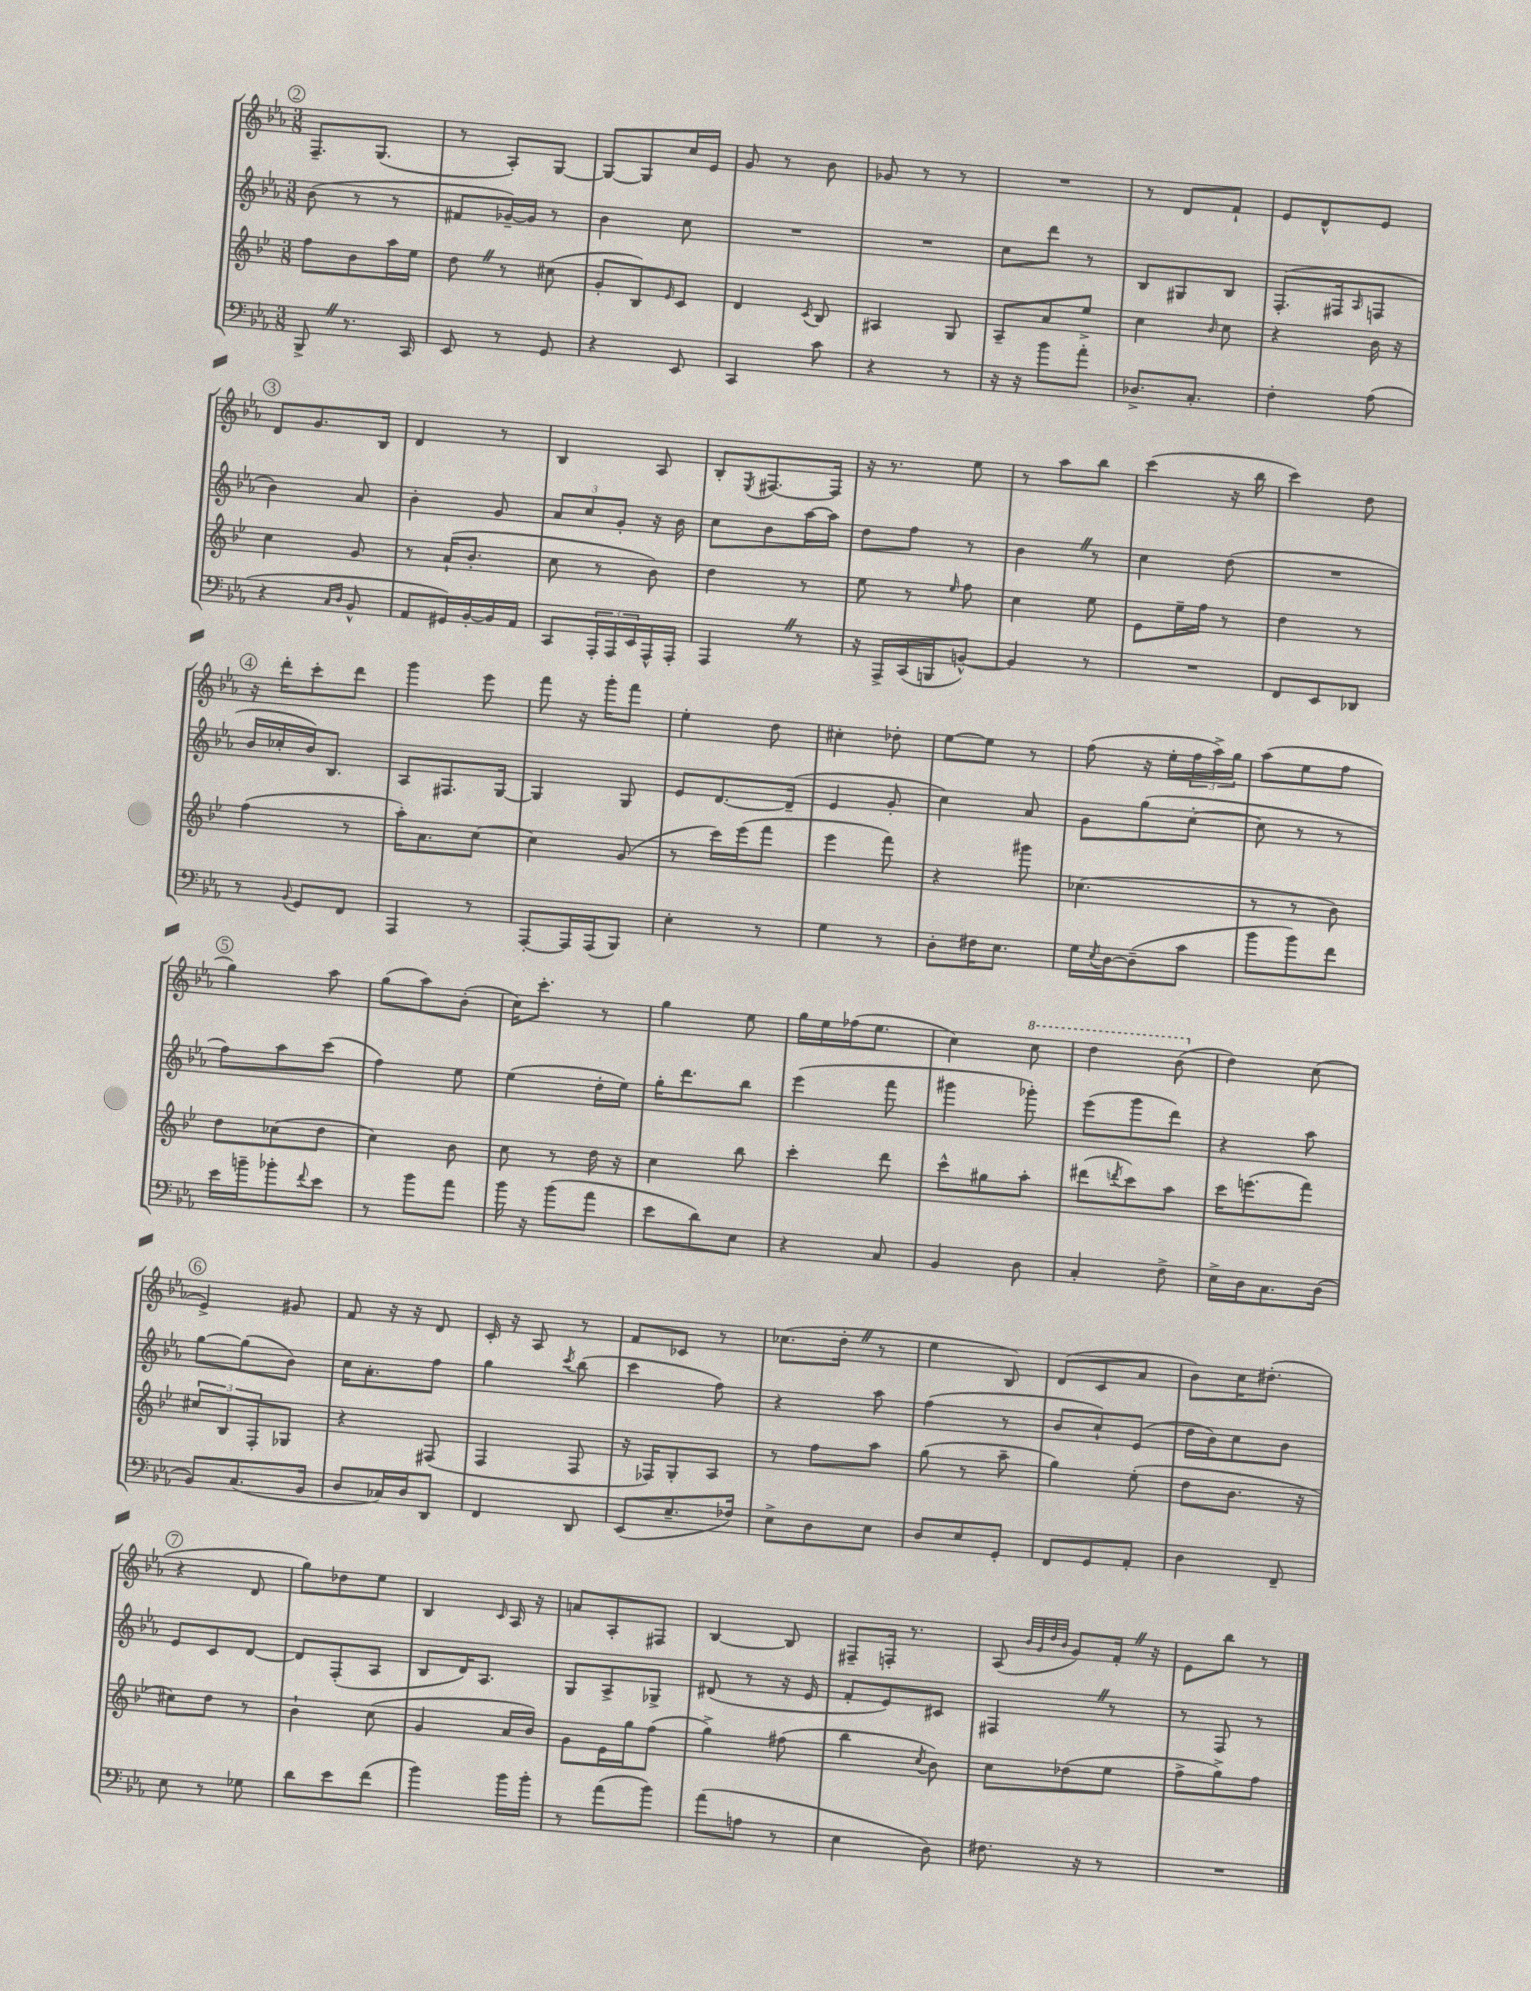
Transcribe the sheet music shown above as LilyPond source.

<<
\new StaffGroup <<
\new Staff = "s0" {
    \clef treble \key ees \major \numericTimeSignature \time 3/8
    \mark \markup { \circle "2" } f8.-- g8.( |
    r8 aes8-.) g8~ |
    g8~ g8 c''16 ees'16 |
    g'8 r8 bes'8 |
    ges'8 r8 r8 |
    R4. |
    r8 d'8 f'8-! |
    ees'8 d'8-^ ees'8 |
    \mark \markup { \circle "3" } d'8 g'8. bes16 |
    d'4 r8 |
    bes4 aes8 |
    bes8-. \acciaccatura { ees8 } fis8.~ fis16 |
    r16 r8. ees''8 |
    r8 aes''8 bes''8 |
    c'''4( r16 bes''16 |
    c'''4) d''8 |
    \mark \markup { \circle "4" } r16 d'''16-. c'''8-. d'''8 |
    g'''4 ees'''8 |
    f'''8 r16 g'''16-. f'''8 |
    ees''4-. d''8 |
    cis''4-. des''8-. |
    ees''8~ ees''8 r8 |
    f''8( r16 ees''16-. \tuplet 3/2 { f''16 aes''16->) g''16 } |
    aes''8( ees''8 f''8 |
    \mark \markup { \circle "5" } g''4) aes''8 |
    g''8( aes''8) bes'8-.( |
    c''16) c'''8.-. r8 |
    g''4 ees''8 |
    g''16 ees''16 fes''16( ees''8. |
    c''4) \ottava #1 c'''8 |
    d'''4 bes''8( \ottava #0 |
    d''4) c''8( |
    \mark \markup { \circle "6" } ees'4->) gis'8 |
    f'8 r16 r16 d'8 |
    c'16-. r16 aes8 r8 |
    f'8 ces'8 r8 |
    ces''8.( d''16-. \once \override BreathingSign.text = \markup { \musicglyph "scripts.caesura.straight" } \breathe r8 |
    ees''4 bes8) |
    d'8( c'8 aes'8 |
    bes'8) c''16 dis''8.-.( |
    \mark \markup { \circle "7" } r4 d'8 |
    g''8) des''8 ees''8 |
    bes4 \grace { c'16 } aes16 r16 |
    a'8 aes8-. fis8 |
    bes4~ bes8 |
    fis8-- f16-. r8. |
    aes8( \grace { bes'32 g'32 d''32 bes'32 } g'8) f'16-. \once \override BreathingSign.text = \markup { \musicglyph "scripts.caesura.straight" } \breathe r16 |
    ees'8 bes''8 r8 \bar "|." |
}
\new Staff = "s1" {
    \clef treble \key ees \major \numericTimeSignature \time 3/8
    \mark \markup { \circle "2" } bes'8( r8 r8 |
    fis'8 ges'16~--) ges'16 r8 |
    bes'4 c''8 |
    R4. |
    R4. |
    c''8 d'''8 r8 |
    bes8 gis8 bes8 |
    f8.-.( fis16 \grace { aes16 } f8 |
    \mark \markup { \circle "3" } bes'4) aes'8 |
    bes'4-. g'8 |
    \tuplet 3/2 { aes'8 c''8 g'8-. } r16 bes'16 |
    c''8 bes'8 aes''16~ aes''16 |
    d''8 f''8 r8 |
    bes'4 \once \override BreathingSign.text = \markup { \musicglyph "scripts.caesura.straight" } \breathe r8 |
    c''4 d''8( |
    R4. |
    \mark \markup { \circle "4" } bes'16 ces''16-. bes'16) bes8. |
    aes8 fis8. g16~ |
    g4 g8 |
    ees'8 d'8.~ d'16--( |
    ees'4 g'8-. |
    c''4) aes'8 |
    g'8 g''8( c''8~-. |
    c''8 r8 r8 |
    \mark \markup { \circle "5" } f''8) aes''8 c'''8( |
    f''4) ees''8 |
    ees''4( d''16-. ees''16) |
    g''16-. d'''8. bes''8 |
    ees'''4( f'''8 |
    gis'''4 ges'''8-.) |
    ees'''8( g'''8 d'''8) |
    r4 aes''8 |
    \mark \markup { \circle "6" } g''8~ g''8( bes'8) |
    c''16 aes'8.-. f''8 |
    g''4 \acciaccatura { c'''8 } bes''8( |
    c'''4 f''8) |
    r4 aes''8 |
    f''4( r8 |
    bes'8 c''8-!) ees'8( |
    d''16 bes'16) c''8 bes'8 |
    \mark \markup { \circle "7" } ees'8 c'8 d'8~ |
    d'8 f8-.( aes8 |
    bes8 d'16) aes8. |
    g8 aes8-> ges8-> |
    dis'8( r8 r16 ees'16 |
    f'8-. ees'8) cis'8 |
    fis4 \once \override BreathingSign.text = \markup { \musicglyph "scripts.caesura.straight" } \breathe r8 |
    r8 f8 r8 \bar "|." |
}
\new Staff = "s2" {
    \clef treble \key bes \major \numericTimeSignature \time 3/8
    \mark \markup { \circle "2" } f''8 bes'8 a''16 ees''16 |
    d''8 \once \override BreathingSign.text = \markup { \musicglyph "scripts.caesura.straight" } \breathe r8 cis''8( |
    g'8-. bes8) \grace { ees'16 } c'8 |
    d'4 \acciaccatura { c'8 } bes8 |
    ais4 g8 |
    a8-- a'8 ees''8-> |
    c''4 \grace { bes'16 } c''8 |
    r4 bes'16 r16 |
    \mark \markup { \circle "3" } c''4 g'8 |
    r8 a'16-!( bes'8.-. |
    c''8 r8 bes'8) |
    d''4 r8 |
    ees''8 r8 \grace { ees''16 } f''8 |
    c''4 ees''8 |
    ees'8 ees''16-- f''16 r8 |
    d''4 r8 |
    \mark \markup { \circle "4" } f''4( r8 |
    a''16-.) a'8. c''8~ |
    c''4 g'8( |
    r8 c'''16) ees'''16( f'''8 |
    ees'''4 f'''8) |
    r4 gis'''8 |
    ces''4.( |
    r8 r8 bes'8) |
    \mark \markup { \circle "5" } d''8 ces''8( d''8 |
    c''4) bes'8 |
    c''8 r8 d''16 r16 |
    c''4 bes''8 |
    c'''4-. d'''8 |
    c'''8-^ gis''8 a''8-. |
    dis'''8( \acciaccatura { d'''8 } c'''8) a''8 |
    c'''16 e'''8.( f'''8) |
    \mark \markup { \circle "6" } \tuplet 3/2 { cis''8 bes8 f8-. } ges8 |
    r4 fis8( |
    f4 f8 |
    r16 fes16) g8-. a8 |
    r8 f''8 a''8 |
    g''8( r8 a''8-- |
    g''4) ees''8-.( |
    d''8 bes'8. r16 |
    \mark \markup { \circle "7" } cis''8) d''8 r8 |
    bes'4-! c''8( |
    g'4 a'16 bes'16) |
    g'8 ees'16 g''16 f''8( |
    g''4->) fis''8( |
    bes''4 \acciaccatura { c''8 } bes'8) |
    c''8 des''8( ees''8 |
    f''8-> g''8->) f''8 \bar "|." |
}
\new Staff = "s3" {
    \clef bass \key ees \major \numericTimeSignature \time 3/8
    \mark \markup { \circle "2" } bes,,8-> \once \override BreathingSign.text = \markup { \musicglyph "scripts.caesura.straight" } \breathe r8. c,16 |
    ees,8 r8 g,8 |
    r4 ees,8 |
    c,4 c'8 |
    r4 r8 |
    r16 r16 bes'8 aes'8-. |
    des8.-> c8.-. |
    f4-. aes8( |
    \mark \markup { \circle "3" } r4 \grace { c16 d16 } bes,8-^ |
    aes,8 gis,16) bes,16~-. bes,16 aes,16 |
    c,8 \tuplet 3/2 { aes,,16-. aes,,16 ees,16 } aes,,16-^ aes,,16-. |
    aes,,4 \once \override BreathingSign.text = \markup { \musicglyph "scripts.caesura.straight" } \breathe r8 |
    r16 aes,,16-> c,16( b,,16 b,8~-^) |
    b,4 r8 |
    R4. |
    f,8 ees,8 des,8 |
    \mark \markup { \circle "4" } r8 \appoggiatura { bes,8 } g,8 f,8 |
    aes,,4 r8 |
    aes,,8~-. aes,,16 aes,,16( bes,,8) |
    ees4-. r8 |
    g4 r8 |
    d8-. fis16 ees8. |
    g16 \acciaccatura { ees8 } d16~ d8--( c'8 |
    bes'8 bes'8) f'8 |
    \mark \markup { \circle "5" } ees'16 b'16-- bes'8-. \appoggiatura { f'8 } ees'8 |
    r8 bes'8 aes'8 |
    bes'16 r16 bes'8( aes'8 |
    ees'8 d'8) ees8 |
    r4 c8 |
    bes,4 d8 |
    c4-. f8-> |
    ees16-> d16 c8. d16( |
    \mark \markup { \circle "6" } bes,8) c8.( bes,16 |
    d8 ces16) d16 d,8 |
    f,4 d,8 |
    ees,8( ees8.-- fes16) |
    ees8-> d8 ees8 |
    d8 ees8 g,8-. |
    f,8 g,8 aes,8-. |
    d4 f,8-- |
    \mark \markup { \circle "7" } ees8 r8 ges8 |
    d'8 ees'8 f'8( |
    bes'4) bes'16 bes'16-. |
    r8 aes'8( bes'8) |
    aes'8( a8 r8 |
    ees4 d8) |
    fis8. r16 r8 |
    R4. \bar "|." |
}
>>
>>
\layout { \context { \Score \remove "Bar_number_engraver" } }
